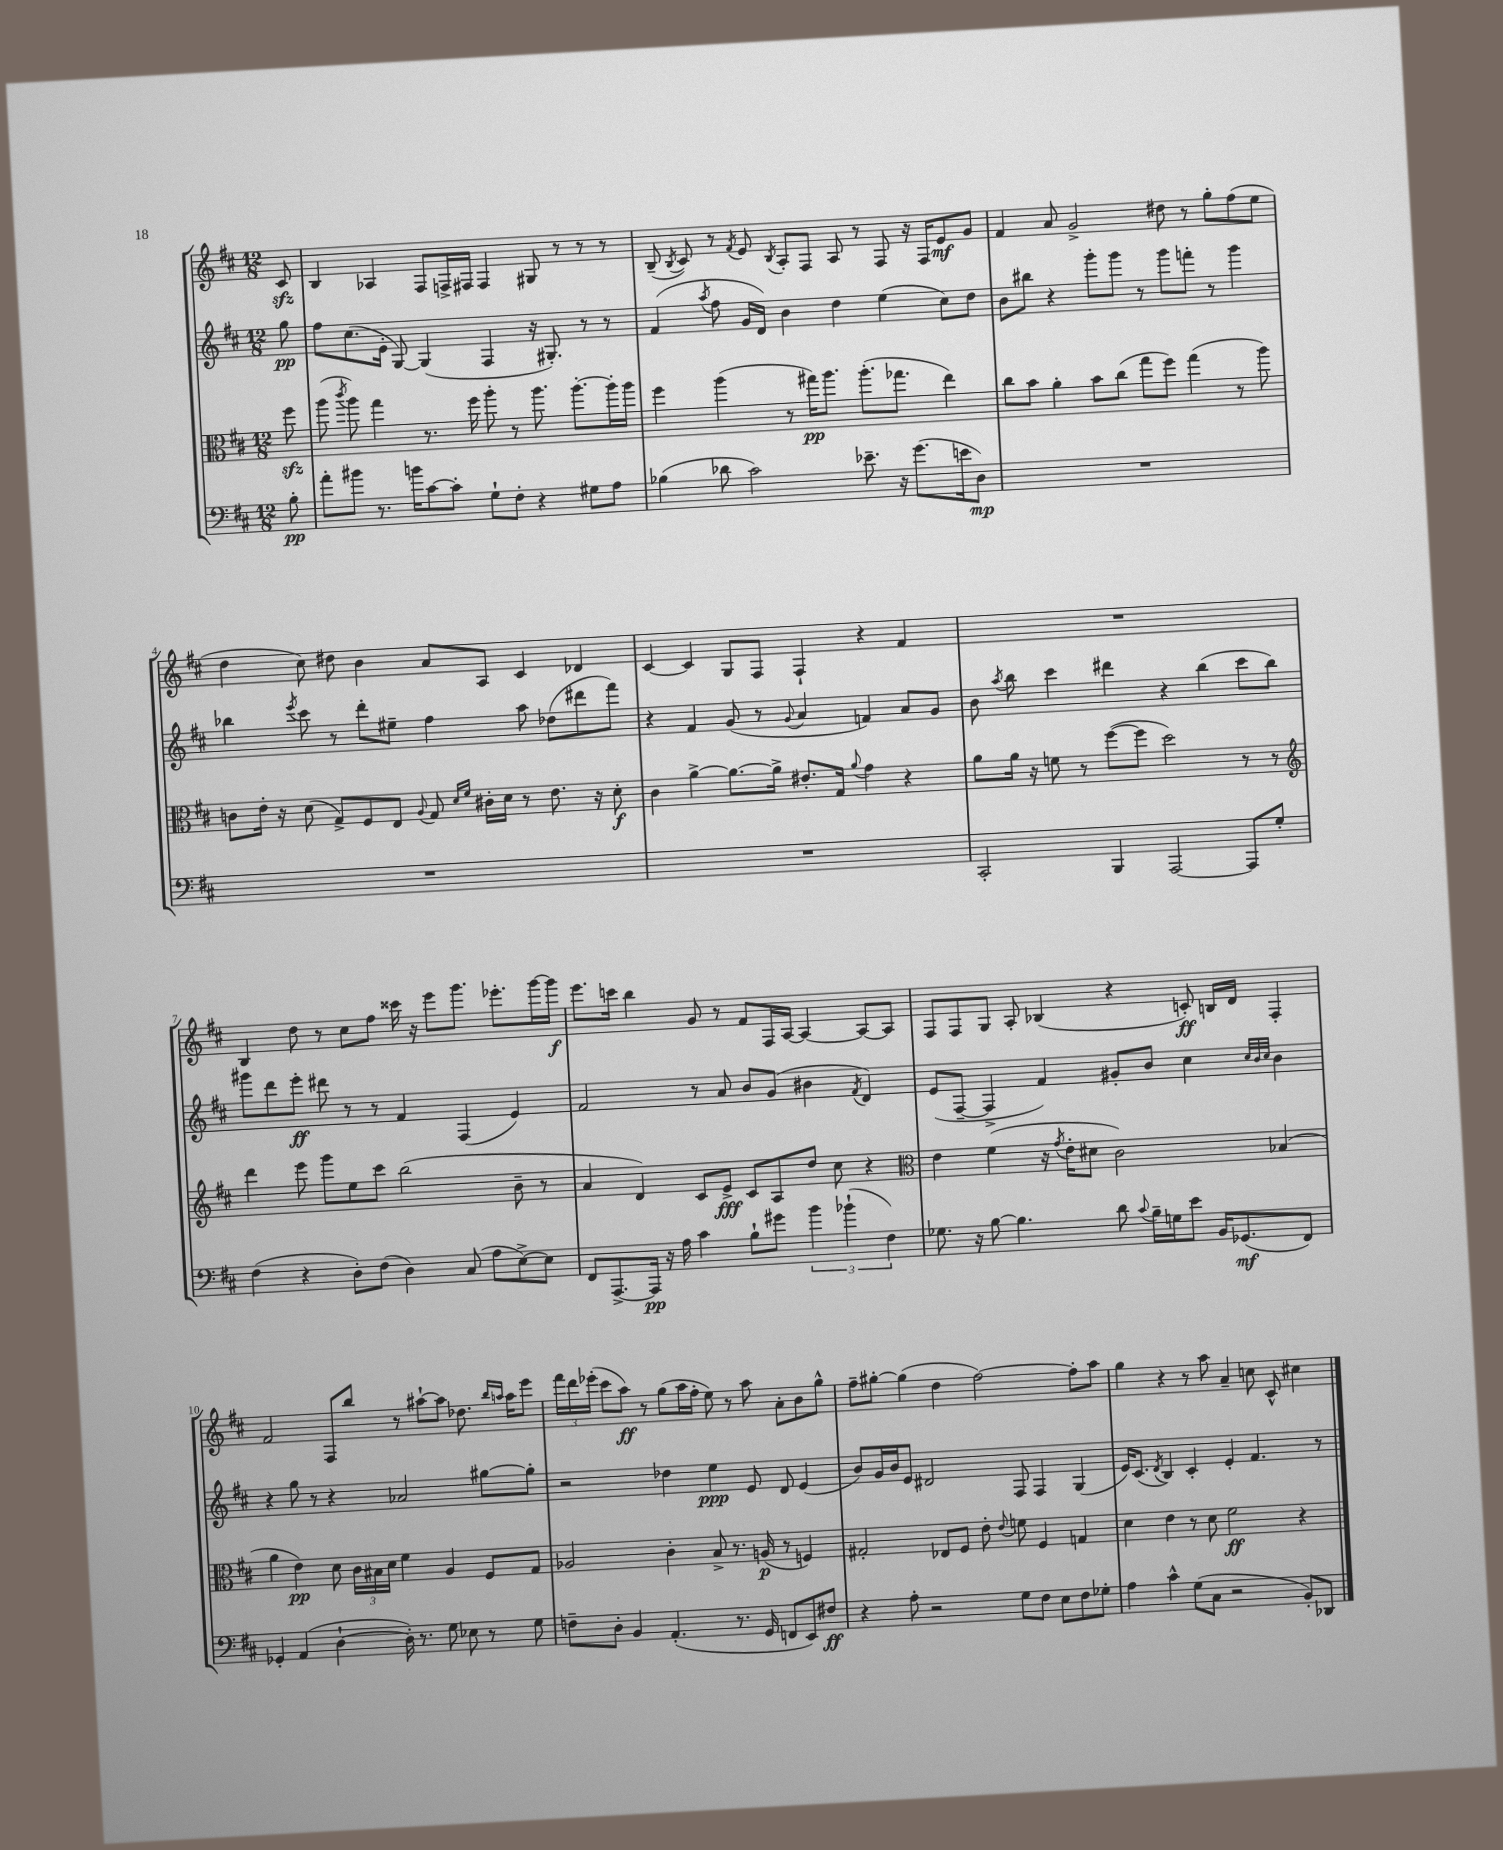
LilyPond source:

<<
\new StaffGroup <<
\new Staff = "s0" {
    \clef treble \key d \major \numericTimeSignature \time 12/8 \partial 8
    \autoBeamOff cis'8\sfz |
    b4 aes4 fis8[ f16-> fis16] fis4 gis8 r8 r8 r8 |
    b8--( \acciaccatura { b8 } cis'8) r8 \acciaccatura { fis'8 } e'8 \acciaccatura { b8 } a8[-. fis8] a8 r8 fis8 r16 fis16[ e'8\mf g'8] |
    fis'4 a'8 g'2-> dis''8 r8 g''8[-. fis''8( e''8] |
    d''4 cis''8) dis''8 b'4 a'8[ a8] cis'4 des'4 |
    cis'4~ cis'4 g8[ fis8] fis4-! r4 fis'4 |
    R1. |
    b4 d''8 r8 cis''8[ fis''8] cisis'''16 r16 e'''8[ g'''8.] ees'''8.[-. g'''16~ g'''16]\f |
    e'''8.[ c'''16] b''4 g'8 r8 fis'8[ fis16 a16]~ a4~ a8[~ a8] |
    fis8[ fis8 g8] a8-. bes4( r4 c'8-.\ff) b16[ d'16] fis4-. |
    fis'2 fis8[ b''8] r8 ais''8[~-! ais''8] des''8. \grace { b''16[ a''16] } a''16[ e'''8] |
    \tuplet 3/2 { fis'''16[ d'''16 ees'''16]-.( } cis'''8[ a''8]\ff) r8 g''8[( a''16 fis''16]-. e''8) r8 a''8 a'8[-. b'8 g''8]-^ |
    fis''8[-- gis''8]~-. gis''4( d''4 fis''2~) fis''8[-. a''8] |
    g''4 r4 r8 a''8 a'4-- c''8 cis'8-^ cis''4 \bar "|." |
}
\new Staff = "s1" {
    \clef treble \key d \major \numericTimeSignature \time 12/8 \partial 8
    \autoBeamOff g''8\pp |
    fis''8[ cis''8.( e'16]-. g8~) g4( fis4 r16 gis8.-.) r8 r8 |
    fis'4( \acciaccatura { a''8 } fis''8 g'16[ d'16]) b'4 d''4 e''4( cis''8[) d''8] |
    b'8[ bis''8] r4 g'''8[-. g'''8] r8 g'''8[ f'''8]-. r8 g'''4 |
    bes''4 \acciaccatura { e'''8 } cis'''8 r8 d'''8[-. eis''8]-- fis''4 a''8 des''8[( dis'''8 fis'''8]) |
    r4 fis'4 g'8( r8 \appoggiatura { g'8 } a'4 f'4) a'8[ g'8] |
    b'8 \acciaccatura { a''8 } b''8 cis'''4 dis'''4 r4 b''4( cis'''8[ b''8]) |
    gis'''8[ d'''8 e'''8]-.\ff dis'''8 r8 r8 fis'4 fis4( e'4) |
    fis'2 r8 a'8 b'8[ g'8]( bis'4 \acciaccatura { fis'8 } d'4) |
    e'8[( fis8]~-- fis4-> fis'4) gis'8[-. b'8] cis''4 \grace { cis''32[ b'32 cis''32] } b'4 |
    r4 g''8 r8 r4 aes'2 gis''8[~ gis''8]-. |
    r2 des''4 e''4\ppp e'8 d'8 e'4( |
    b'8[) g'16 b'16 e'8] dis'2 fis8 fis4 g4( |
    e'16[) cis'8.]( \acciaccatura { d'8 } b4) cis'4-. e'4-. fis'4. r8 \bar "|." |
}
\new Staff = "s2" {
    \clef alto \key d \major \numericTimeSignature \time 12/8 \partial 8
    \autoBeamOff fis''8\sfz |
    a''8( \acciaccatura { cis'''8 } a''8) g''4 r8. fis''16 a''8-. r8 a''8. a''8.[~-. a''16-. a''16] |
    fis''4 a''4( r8 gis''16[\pp) a''8.] a''8.[-.( ges''8.] e''4) |
    cis''8[ b'8] a'4-. b'8[ cis''8]( g''8[ fis''8]) g''4( r8 a''8) |
    c'8[ e'16]-. r16 d'8( g8[->) fis8 e8] \appoggiatura { a8 } g8 \grace { d'16[ fis'16] } cis'16[-. d'16] r8 e'8. r16 d'8-.\f |
    cis'4 a'4~-> a'8.[~ a'16]-> eis'8.[-. g16] \appoggiatura { a'8 } g'4 r4 |
    a'8[ a'16] r16 f'8 r8 fis''8[~( fis''8] d''2) r8 r8 |
    \clef treble d'''4 e'''8 g'''8[ e''8 cis'''8] b''2( b'8-- r8 |
    a'4 d'4) cis'8[ e'8]->\fff cis'8[ a8 d''8] cis''8 r4 |
    \clef alto e'4 fis'4( r16 \acciaccatura { g'8 } e'16[-. dis'8] cis'2) bes4( |
    a'4 e'4\pp) d'8 \tuplet 3/2 { cis'16[ bis16 d'16] } fis'4 a4 fis8[ g8] |
    aes2 cis'4-. b8-> r8. a16\p( r8 f4) |
    gis2-. ees8[ fis8] e'8-. \appoggiatura { e'8 } f'8 fis4 g4 |
    d'4 e'4 r8 d'8 fis'2\ff r4 \bar "|." |
}
\new Staff = "s3" {
    \clef bass \key d \major \numericTimeSignature \time 12/8 \partial 8
    \autoBeamOff b8-.\pp |
    a'8[-. bis'8] r8. b'16[ cis'8~ cis'8]-. g8[-! fis8]-. r4 gis8[ a8] |
    bes4( des'8 cis'2) ees'8.-- r16 g'8.[( e'16 d8]\mp) |
    R1. |
    R1. |
    R1. |
    cis,2-. b,,4 a,,2~ a,,8[ g8]-. |
    fis4( r4 d8[-.) fis8]( d4) cis8( a8[ e8~->) e8] |
    fis,8[ a,,8.~-> a,,16]\pp r16 a16 cis'4 b8[-! gis'8] \tuplet 3/2 { b'4 bes'4-!( fis4) } |
    ges8. r16 b8~ b4. d'8 \appoggiatura { cis'8 } b16[-- g16 e'8] b,16[ ges,8.\mf( fis,8]) |
    ges,4-. a,4( d4~-! d16-.) r8. g8 ees8 r8 g8 |
    f8[-- d8]-. b,4 a,4.-.( r8. g,16 f,8[ e,8) fis8]\ff |
    r4 a8-. r2 g8[ fis8] e8[ fis8 ges8]-. |
    a4 cis'4-^ g8[( cis8] r2 b,8[-.) des,8] \bar "|." |
}
>>
>>
